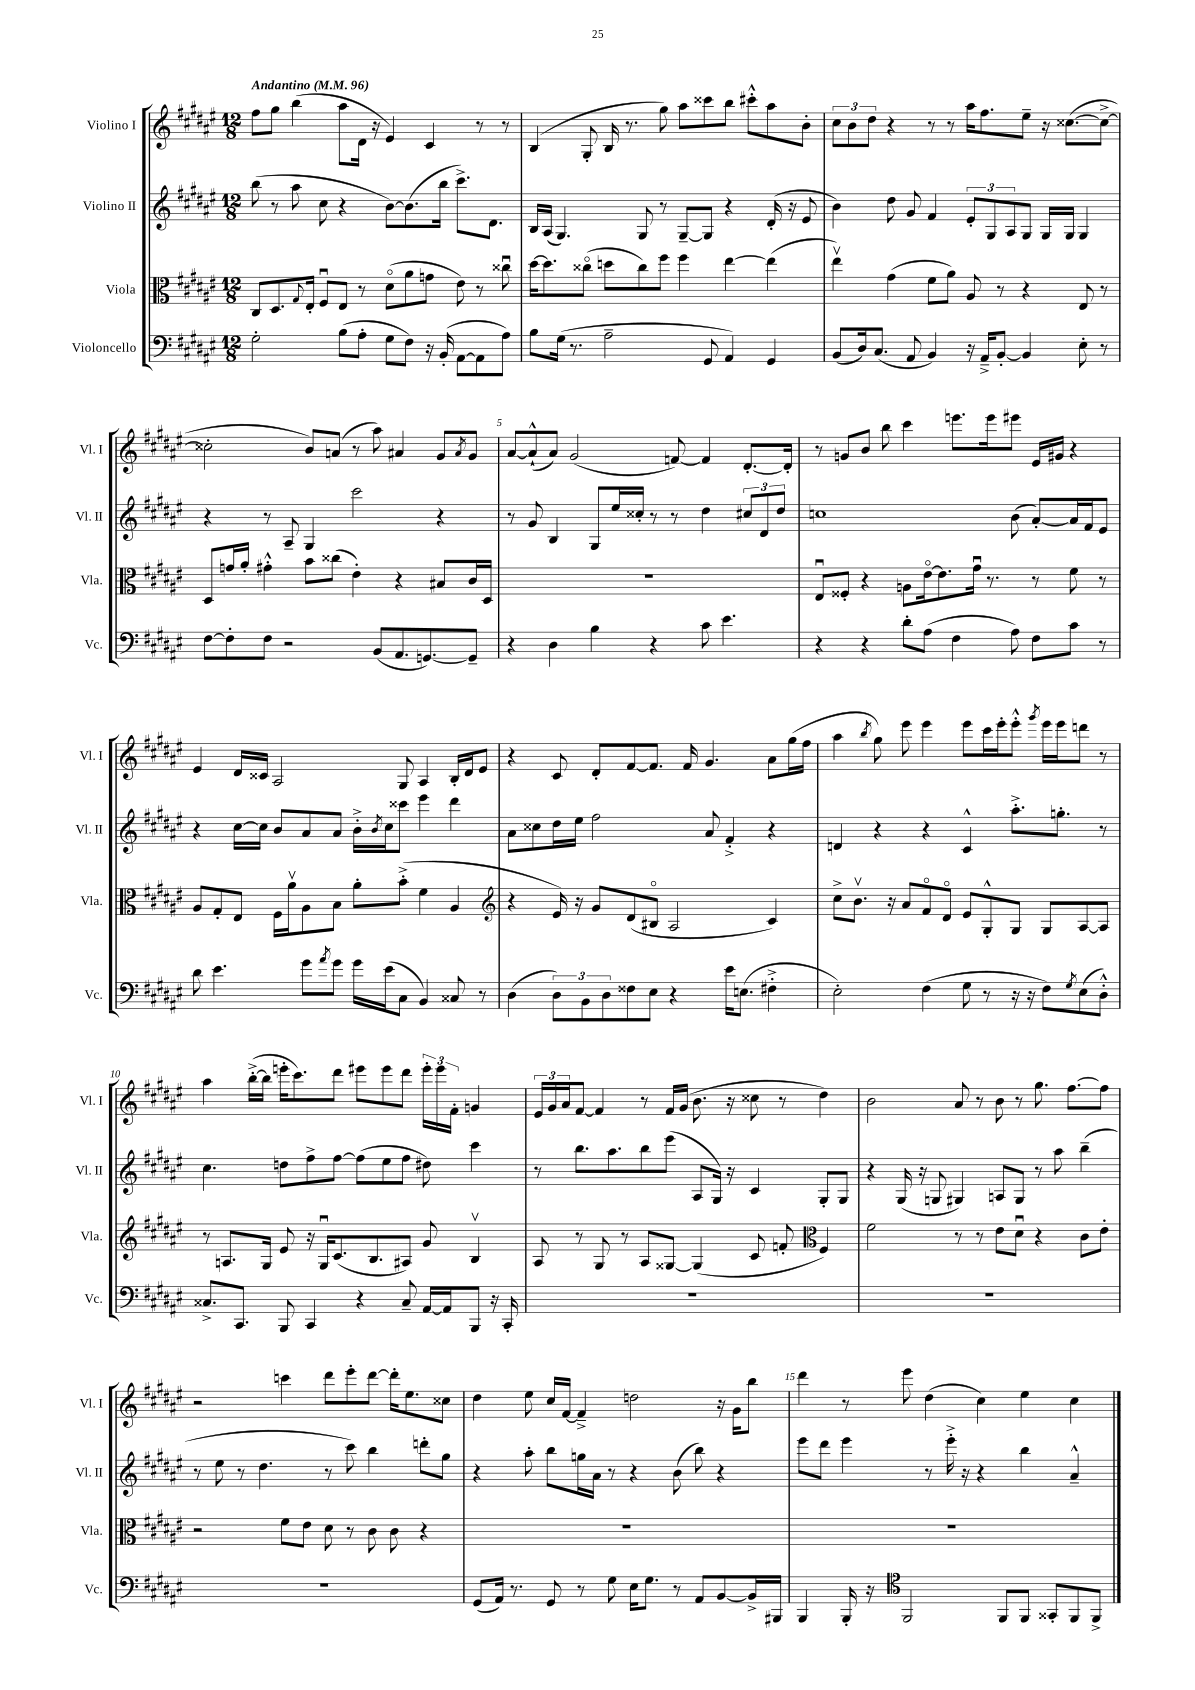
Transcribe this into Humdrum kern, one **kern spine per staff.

**kern	**kern	**kern	**kern
*part4	*part3	*part2	*part1
*staff4	*staff3	*staff2	*staff1
*I"Violoncello	*I"Viola	*I"Violino II	*I"Violino I
*I'Vc.	*I'Vla.	*I'Vl. II	*I'Vl. I
*clefF4	*clefC3	*clefG2	*clefG2
*k[f#c#g#d#a#e#]	*k[f#c#g#d#a#e#]	*k[f#c#g#d#a#e#]	*k[f#c#g#d#a#e#]
*M12/8	*M12/8	*M12/8	*M12/8
*MM96	*MM96	*MM96	*MM96
=1	=1	=1	=1
!	!	!	!LO:TX:a:B:t=Andantino
2G#'\	8C#/L	(8bb\	8ff#\L
.	8.D#/	8r	8gg#\J
.	.	8aa#\	(4bb\
.	8qqG#/	.	.
.	16E#'/Jk	.	.
.	8F#u/L	8cc#\	.
(8B\L	8E#/J	4r	8aa#\L
8A#'\J	8r	.	16d#\Jk
.	.	.	16r
8G#\L	(8d#\L	[8b\L)	4e#/)
8F#\J)	8a#\	(8.b\]	.
16r	8gn\J	.	4c#/
(16BB'/	.	16bb\Jk	.
[8AA#\L	8e#\)	8.ccc#^\L)	.
8AA#\]	8r	.	8r
.	.	8.d#\J	.
8A#\J)	8cc##Xu\	.	8r
=2	=2	=2	=2
8B\L	[16dd#\KL	16B/LL	(4B/
.	8.dd#\]	(16A#/JJ	.
(16G#\Jk	.	4.G#/)	.
8.r	.	.	.
.	(8cc##X\J	.	8G#'/
2A#~\	8ddn\L	.	16B/
.	.	.	8.r
.	8cc##\)	8G#/	.
.	8ff#\J	8r	8gg#\)
.	4ff#\	[8G#~/L	8aa#\L
8GG#/	.	8G#/J]	8ccc##X\
4AA#/)	[4ee#\	4r	8bb\J
.	.	.	8ccc#X'^^\L
4GG#/	(4ee#\]	(16d#'/	8aa#\
.	.	16r	.
.	.	8e#/	8b'\J
=3	=3	=3	=3
(8BB/L	4ee#v\)	4b\)	12cc#\L
.	.	.	12b\
16D#/k)	.	.	.
.	.	.	12dd#\J
(8.C#/J	.	.	.
.	(4g#\	8dd#\	4r
8AA#/	.	8g#/	.
4BB/)	8f#\L	4f#/	8r
.	8a#\J)	.	8r
16r	8A#/	12e#'/L	16aa#\KL
16AA#~^/KL	.	.	8.ff#\
.	.	12G#/	.
[8BB'/J	8r	.	.
.	.	12A#/	.
4BB/]	4r	8G#/J	8ee#~\J
.	.	16G#/LL	16r
.	.	16G#/JJ	([8.cc##X\L
8E#'\	8E#/	4G#/	.
8r	8r	.	8cc##^\J_
!!LO:LB:g=z
=4	=4	=4	=4
[8F#\L	8D#/L	4r	2cc##X'\]
8F#'\]	16gn/L	.	.
.	16a#'/JJ	.	.
8F#\J	4g#X'^^\	8r	.
2r	.	8A#~/	.
.	8b\L	4G#/	8b/L)
.	(8cc##X\J	.	(8an/J
.	4e#'\)	2ccc#\	8r
(8BB/L	.	.	8aa#\)
8.AA#/	4r	.	4a#X/
[8.GGn/)	.	.	.
.	8B#X/L	4r	8g#/L
.	.	.	8qa#/
8GG~/J]	16c#/L	.	8g#/J
.	16D#/JJ	.	.
=5	=5	=5	=5
4r	1.r	8r	[8a#/L
.	.	8g#/	(8a#`^^/]
4D#\	.	4B/	8a#/J)
.	.	.	(2g#/
4B\	.	8G#/L	.
.	.	16ee#/L	.
.	.	16cc##X'/JJ	.
4r	.	8r	.
.	.	8r	[8fn/)
8c#\	.	4dd#\	4f/]
4.e#\	.	.	.
.	.	12cc#X/L	[8.d#'/L
.	.	12d#/	.
.	.	12dd#/J	.
.	.	.	16d#'/Jk]
=6	=6	=6	=6
4r	8E#u/L	1ccn	8r
.	8F##X'/J	.	8gn/L
4r	4r	.	8b/J
.	.	.	8bb\
8d#'\L	8An\L	.	4ccc#\
(8A#\J	[16e#\k	.	.
.	8.e#\]	.	.
4F#\	.	.	8.eeen\L
.	16g#u\Jk	.	.
.	8.r	.	16eee\k
8A#\)	.	(8b\	8eee#X\J
8F#\L	8r	[8a#'/L)	16e#/LL
.	.	.	16g#X/JJ
8c#\J	8f#\	16a#/L]	4r
.	.	16f#/J	.
8r	8r	8e#/J	.
!!LO:LB:g=z
=7	=7	=7	=7
8d#\	8A#/L	4r	4e#/
4.e#\	8G#'/	.	.
.	8E#/J	[16cc#\LL	16d#/LL
.	.	16cc#\JJ]	16c##X/JJ
.	16F#\LL	8b/L	2A#/
.	16a#v\J	.	.
8g#\L	8A#\	8a#/	.
8qa#/	.	.	.
8g#\J	8B\J	8a#/J	.
16g#\LL	8a#'\L	16b'^\LL	.
.	.	8qb/	.
(16e#\J	.	16cc#\J	.
8C#\J	(8b'^\J	8ccc##X\J	8G#/
4BB/)	4f#\	4eee#\	4A#/
8C##X/	4A#/	4ddd#\	16B'/LL
.	.	.	16d#/J
8r	.	.	8e#/J
=8	=8	=8	=8
*	*clefG2	*	*
(4D#\	4r	8a#\L	4r
.	.	8cc##X\	.
12D#\L)	16e#/)	16dd#\L	8c#/
.	16r	16ee#\JJ	.
12BB\	.	.	.
.	8g#/L	2ff#\	8d#'/L
12D#\	.	.	.
8F##X\	(8d#/	.	[8f#/
8E#\J	8B#X/J	.	8.f#/J]
4r	2A#/	.	.
.	.	.	16f#/
.	.	8a#/	4.g#/
16e#\KL	.	4f#'^/	.
(8.En\J	.	.	.
4F#X'^\	4c#/)	4r	8a#\L
.	.	.	(16gg#\L
.	.	.	16ff#\JJ
=9	=9	=9	=9
2E#'\)	8cc#^\L	4dn/	4aa#\
.	8.bv\J	.	.
.	.	.	8qbb/
.	.	4r	8gg#\)
.	16r	.	.
.	8a#/L	.	8eee#\
(4F#\	8f#/	4r	4eee#\
.	8d#/J	.	.
8G#\	8e#/L	4c#^^/	8eee#\L
8r	8G#'^^/	.	16ccc#\L
.	.	.	16eee#'\J
16r	8G#/J	8.aa#'^\L	8eee#'^^\J
16r	.	.	.
.	.	.	8qggg#/
8F#\L)	8G#/L	.	16eee#\LL
.	.	8.ggn'\J	16eee#\J
8qG#/	.	.	.
(8E#\	[8A#/	.	8dddn\J
8D#'^^\J)	8A#/J]	8r	8r
!!LO:LB:g=z
=10	=10	=10	=10
8.C##X^/L	8r	4.cc#\	4aa#\
.	8.An/L	.	.
8.CC#/J	.	.	.
.	.	.	([16bb'^\LL
.	16G#/Jk	.	16bb\JJ]
8BBB/	8e#/	8ddn\L	16eeen'\KL
.	.	.	8.ccc#\)
4CC#/	16r	8ff#^\	.
.	16G#u/KL	.	.
.	(8.c#/	[8ff#\J	8ddd#\J
4r	.	(8ff#\L]	8eee#X\L
.	8.B/	.	.
.	.	8ee#\	8eee#\
8C##~/	8A#X/J)	8ff#\J	8ddd#\J
[16AA#/LL	8g#/	8dd#X\)	24eee#'\LL
.	.	.	24eee#\
16AA#/J]	.	.	.
.	.	.	24f#'\JJ
8BBB/J	4Bv/	4ccc#\	4gn/
16r	.	.	.
16CC#'/	.	.	.
=11	=11	=11	=11
1.r	8A#/	8r	24e#/LL
.	.	.	24g#/
.	.	.	24a#/J
.	8r	8.bb\L	[8f#/J
.	8G#/	.	4f#/]
.	.	8.aa#\	.
.	8r	.	.
.	8A#/L	8bb\	8r
.	[8G##X/J	(8eee#\J	16f#/LL
.	.	.	(16g#/JJ
.	(4G##/]	8A#/L	8.b\
.	.	16G#/Jk)	.
.	.	16r	16r
.	8c#/	4c#/	8cc##X\
.	8fn'/	.	8r
*	*clefC3	*	*
.	4F#/)	8G#'/L	4dd#\)
.	.	8G#/J	.
=12	=12	=12	=12
1.r	2f#\	4r	2b\
.	.	(16G#/	.
.	.	16r	.
.	.	8Gn/	.
.	8r	4G#X/)	8a#/
.	8r	.	8r
.	8e#\L	8An/L	8b\
.	8d#u\J	8G#/J	8r
.	4r	8r	8.gg#\
.	.	8aa#\	.
.	.	.	[8.ff#\L
.	8c#\L	(4bb~\	.
.	8e#'\J	.	8ff#\J]
!!LO:LB:g=z
=13	=13	=13	=13
1.r	2r	8r	2r
.	.	8ee#\	.
.	.	8r	.
.	.	4.dd#\	.
.	8f#\L	.	4cccn\
.	8e#\J	.	.
.	8d#\	8r	8ddd#\L
.	8r	8ccc#\)	8eee#'\
.	8c#\	4bb\	[8ddd#\J
.	8c#\	.	16ddd#'\KL]
.	.	.	8.ee#\
.	4r	8dddn'\L	.
.	.	8gg#\J	8cc##X\J
=14	=14	=14	=14
(8GG#/L	1.r	4r	4dd#\
16AA#/Jk)	.	.	.
8.r	.	.	.
.	.	8aa#'\	8ee#\
8GG#/	.	8bb\L	16cc#/LL
.	.	.	[16f#/JJ
8r	.	16ggn\L	4f#~^/]
.	.	16a#\JJ	.
8G#\	.	8r	.
16E#\KL	.	4r	2ddn\
8.G#\J	.	.	.
8r	.	(8b\	.
8AA#/L	.	8bb\)	.
[8BB/	.	4r	16r
.	.	.	16g#\KL
16BB^/L]	.	.	8bb\J
16BBB#X/JJ	.	.	.
=15	=15	=15	=15
4BBB/	1.r	8eee#\L	4ddd#\
.	.	8ddd#\J	.
16BBB'/	.	4eee#\	8r
16r	.	.	.
*clefC4	*	*	*
2FF#/	.	.	8eee#\
.	.	8r	(4dd#\
.	.	16eee#'^\	.
.	.	16r	.
.	.	4r	4cc#\)
8FF#/L	.	.	.
8FF#/J	.	4bb\	4ee#\
8GG##X'/L	.	.	.
8FF#/	.	4a#~^^/	4cc#\
8FF#^/J	.	.	.
==	==	==	==
*-	*-	*-	*-
